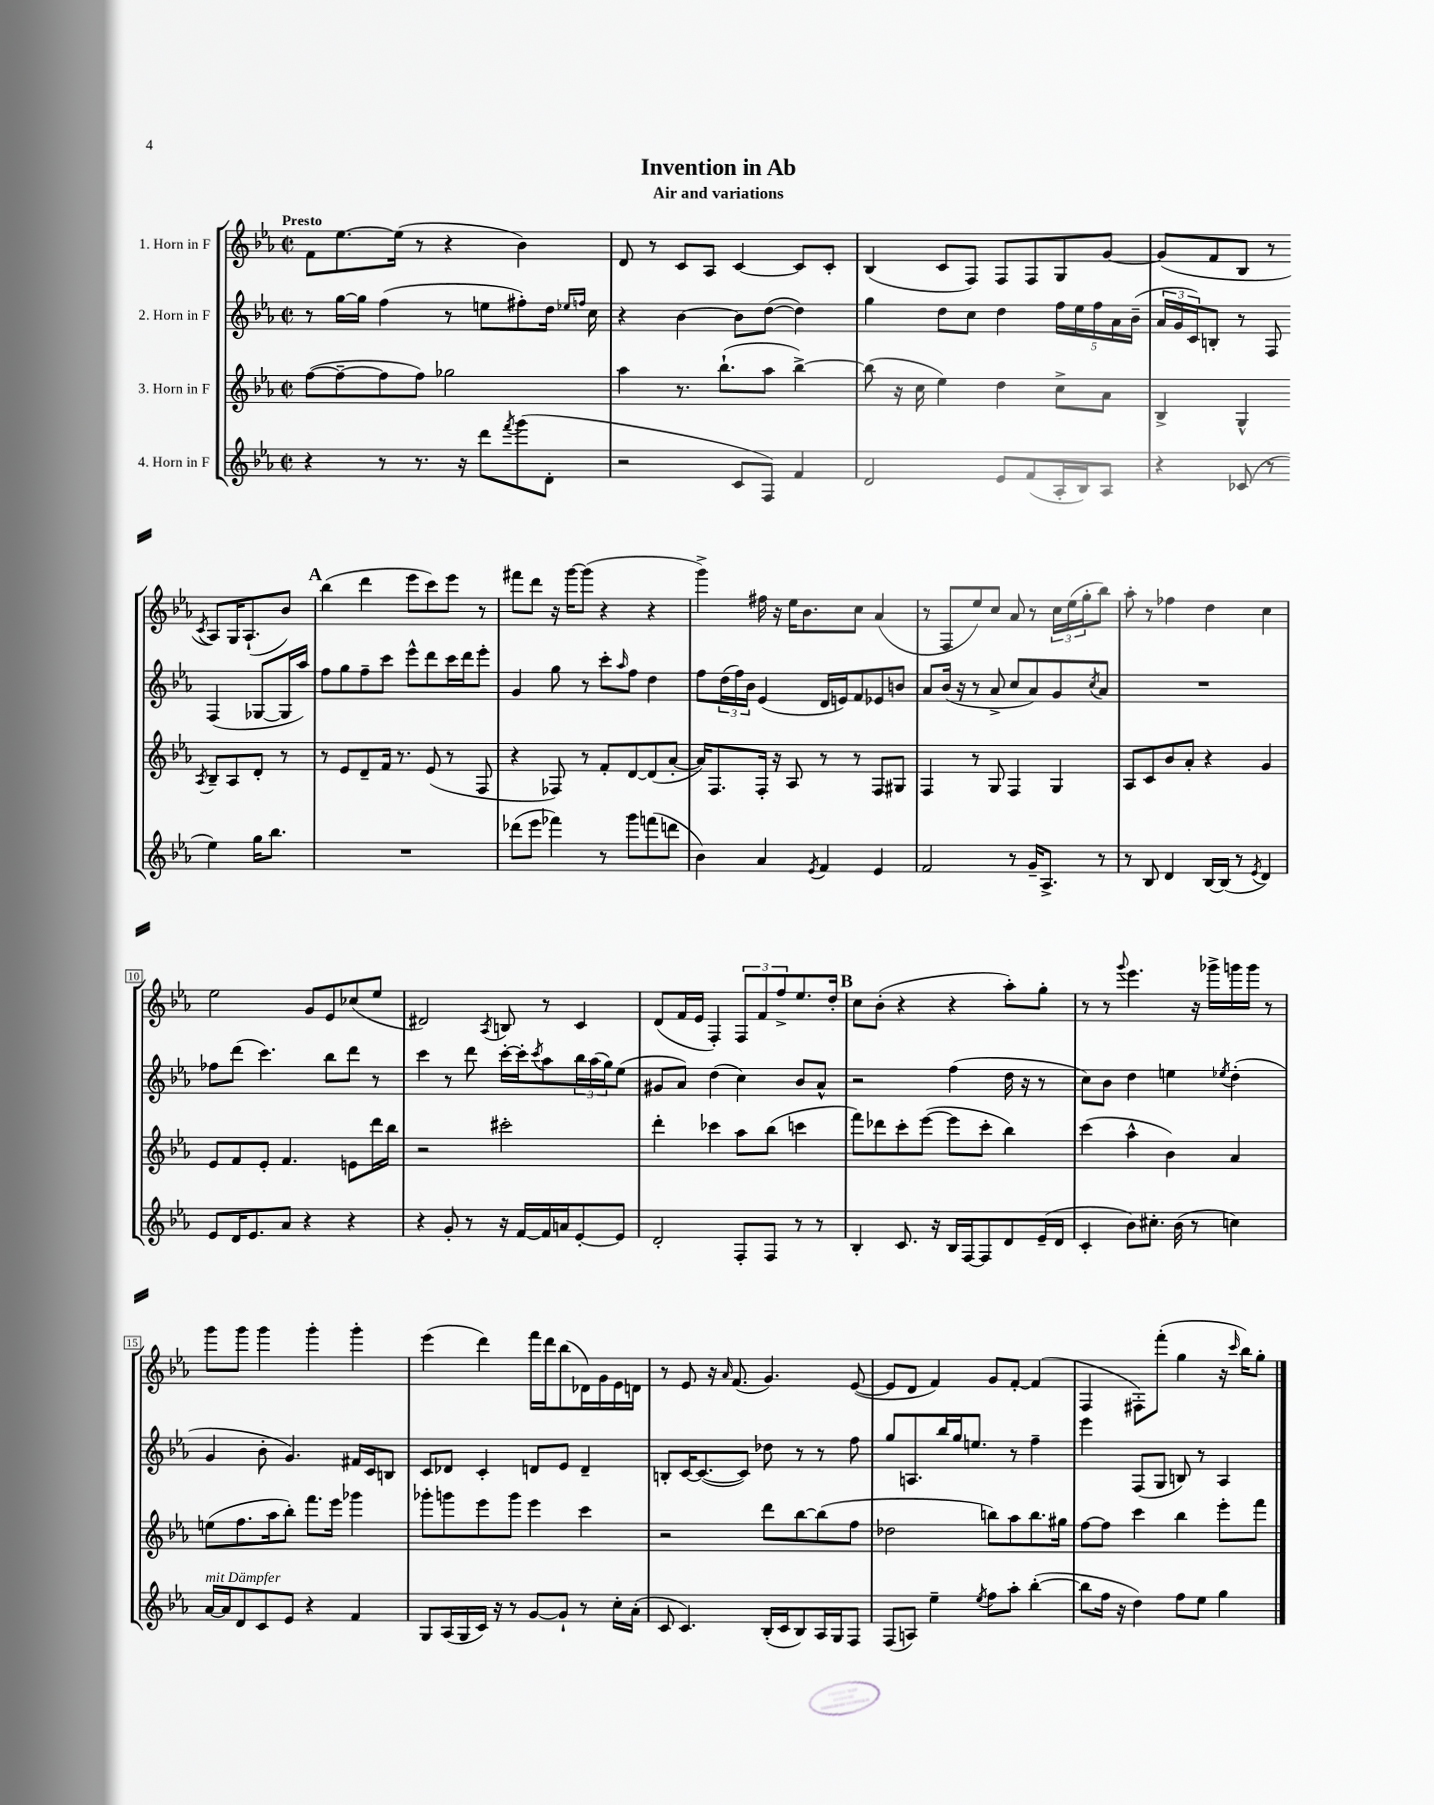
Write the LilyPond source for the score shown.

\header { title = "Invention in Ab" subtitle = "Air and variations" }
<<
\new StaffGroup <<
\new Staff = "s0" \with { instrumentName = "1. Horn in F" } {
    \clef treble \key ees \major \defaultTimeSignature \time 2/2 \tempo "Presto"
    f'8 ees''8.~ ees''16( r8 r4 bes'4) |
    d'8 r8 c'8 aes8 c'4~ c'8 c'8-. |
    bes4( c'8 f8) f8 f8 g8 g'8~ |
    g'8( f'8 bes8 r8 \acciaccatura { c'8 } aes8) g16 aes8.-!( bes'8) |
    \mark \markup { \bold "A" } bes''4( d'''4 ees'''8 c'''8) ees'''8 r8 |
    fis'''8 d'''8 r16 g'''16~ g'''8( r4 r4 |
    g'''4->) fis''16 r16 ees''16 bes'8. c''8 aes'4( |
    r8 f8 ees''8) c''8 aes'8 r8 \tuplet 3/2 { c''16 ees''16( g''16-. } bes''8) |
    aes''8-. r8 fes''4 d''4 c''4 |
    ees''2 g'8 ees'8 ces''8( ees''8 |
    dis'2) \acciaccatura { aes8 } b8 r8 c'4 |
    d'8( f'16 ees'16 f4-.) \tuplet 3/2 { f8 f'8 f''8-> } ees''8. d''16-. |
    \mark \markup { \bold "B" } c''8 bes'8-.( r4 r4 aes''8-.) g''8-. |
    r8 r8 \appoggiatura { g'''8 } ees'''4. r16 ges'''16-> g'''16 g'''16 r8 |
    g'''8 g'''8 g'''4 g'''4-. g'''4-. |
    ees'''4( d'''4) f'''16 d'''16 bes''8( des'16) g'16 ees'16 d'16 |
    r8 ees'8 r16 \grace { aes'16 } f'8.( g'4.) ees'8~( |
    ees'8 d'8 f'4) g'8 f'8~-. f'4( |
    f4 fis8-.) f'''8-.( g''4 r16 \grace { c'''16 } bes''16) g''8-. \bar "|." |
}
\new Staff = "s1" \with { instrumentName = "2. Horn in F" } {
    \clef treble \key ees \major \defaultTimeSignature \time 2/2
    r8 g''16~ g''16 f''4( r8 e''8 fis''8-.) d''16 \grace { ees''16 f''16 } c''16 |
    r4 bes'4~ bes'8 d''8~( d''4) |
    g''4 d''8 c''8 d''4 \tuplet 5/4 { f''16 ees''16 f''16 aes'16 bes'16--( } |
    \tuplet 3/2 { aes'16 g'16 c'16) } b8-. r8 f8 f4( ges8~ ges16 aes''16) |
    \mark \markup { \bold "A" } f''8 g''8 f''8-- c'''8 ees'''8-^ d'''8 c'''16 d'''16 ees'''8-. |
    g'4 g''8 r8 c'''8-. \grace { aes''16 } f''8 d''4 |
    f''8 \tuplet 3/2 { d''16( f''16) bes'16 } ees'4( d'16 e'16) f'8 ees'8 b'8 |
    aes'8 bes'16( r16 r8 aes'8-> c''8 aes'8) g'8 \acciaccatura { c''8 } aes'8 |
    R1 |
    fes''8 d'''8( c'''4.) bes''8 d'''8 r8 |
    c'''4 r8 d'''8 c'''16~-. c'''16-. \acciaccatura { c'''8 } aes''8 \tuplet 3/2 { bes''16 aes''16( g''16) } ees''8( |
    gis'8 aes'8) d''4( c''4) bes'8 aes'8-^ |
    \mark \markup { \bold "B" } r2 f''4( d''16 r16 r8 |
    c''8) bes'8 d''4 e''4 \acciaccatura { ees''8 } d''4-.( |
    g'4 bes'8-. g'4.) fis'16 c'16 b8 |
    c'8 des'8 c'4-. d'8 ees'8 d'4-- |
    b8-. c'16~ c'8.~( c'8) des''8 r8 r8 f''8 |
    g''8 a8. bes''16 g''16 e''8. r8 f''4-- |
    ees'''4 f8( g8 b8) r8 aes4 \bar "|." |
}
\new Staff = "s2" \with { instrumentName = "3. Horn in F" } {
    \clef treble \key ees \major \defaultTimeSignature \time 2/2
    f''8~( f''8~-- f''8 f''8) ges''2 |
    aes''4 r8. bes''8.-!( aes''8 bes''4~->) |
    bes''8( r16 c''16 ees''4) d''4 c''8-> aes'8 |
    bes4-> g4-^ \acciaccatura { aes8 } bes8-- aes8 d'8-. r8 |
    \mark \markup { \bold "A" } r8 ees'8 d'8-- f'16 r8. ees'8( r8 f8 |
    r4 fes8) r8 f'8-. d'8~ d'8( aes'8~-. |
    aes'16) f8. f16-. r16 aes8 r8 r8 f8 gis8 |
    f4 r8 g8 f4 g4 |
    aes8 c'8 bes'8 aes'8-. r4 g'4 |
    ees'8 f'8 ees'8-. f'4. e'8 d'''16 bes''16 |
    r2 cis'''2-. |
    d'''4-. ces'''4 aes''8 bes''8( c'''4 |
    \mark \markup { \bold "B" } f'''8) des'''8 c'''8-. ees'''8~( ees'''8 c'''8-. bes''4) |
    c'''4( aes''4-^ bes'4) aes'4 |
    e''8( f''8. aes''16 bes''8-.) f'''8. ees'''16 ges'''4 |
    ges'''8-. g'''8 ees'''8 g'''8 ees'''4 c'''4 |
    r2 d'''8 bes''8~ bes''8( f''8 |
    des''2 b''8) aes''8 b''8. gis''16 |
    f''8~ f''8 c'''4 bes''4 ees'''8-. f'''8 \bar "|." |
}
\new Staff = "s3" \with { instrumentName = "4. Horn in F" } {
    \clef treble \key ees \major \defaultTimeSignature \time 2/2
    r4 r8 r8. r16 d'''8 \acciaccatura { f'''8 } g'''8( d'8-. |
    r2 c'8 f8) f'4 |
    d'2 ees'8 f'8( aes16-. bes16) aes8 |
    r4 ces'8( r8 ees''4) g''16 bes''8. |
    \mark \markup { \bold "A" } R1 |
    des'''8( ees'''8 fes'''4) r8 g'''8 f'''8( d'''8 |
    bes'4) aes'4 \acciaccatura { ees'8 } f'4 ees'4 |
    f'2 r8 g'16-- aes8.-> r8 |
    r8 bes8 d'4 bes16~ bes16( r8 \acciaccatura { ees'8 } d'4) |
    ees'8 d'16 ees'8. aes'8 r4 r4 |
    r4 g'8-. r8 r16 f'16~ f'16 a'16 ees'8~-. ees'8 |
    d'2-. f8-. f8 r8 r8 |
    \mark \markup { \bold "B" } bes4-. c'8. r16 bes16 f16~ f8 d'8 ees'16--( d'16 |
    c'4-. bes'8) cis''8.-. bes'16( r8 c''4) |
    aes'16~^\markup { \italic "mit Dämpfer" } aes'16 d'8 c'8 ees'8 r4 f'4 |
    g8 aes16( g16 c'16) r16 r8 g'8~ g'8-! r8 c''16-. aes'16-.( |
    c'8 c'4.) bes16-.( c'16 bes8) aes16 g16 f8 |
    f8( a8) ees''4-- \acciaccatura { ees''8 } f''8 aes''8-. bes''4~-.( |
    bes''8 f''16 r16 d''4) f''8 ees''8 g''4 \bar "|." |
}
>>
>>
\layout { \context { \Score \override BarNumber.stencil = #(make-stencil-boxer 0.1 0.3 ly:text-interface::print) } }
